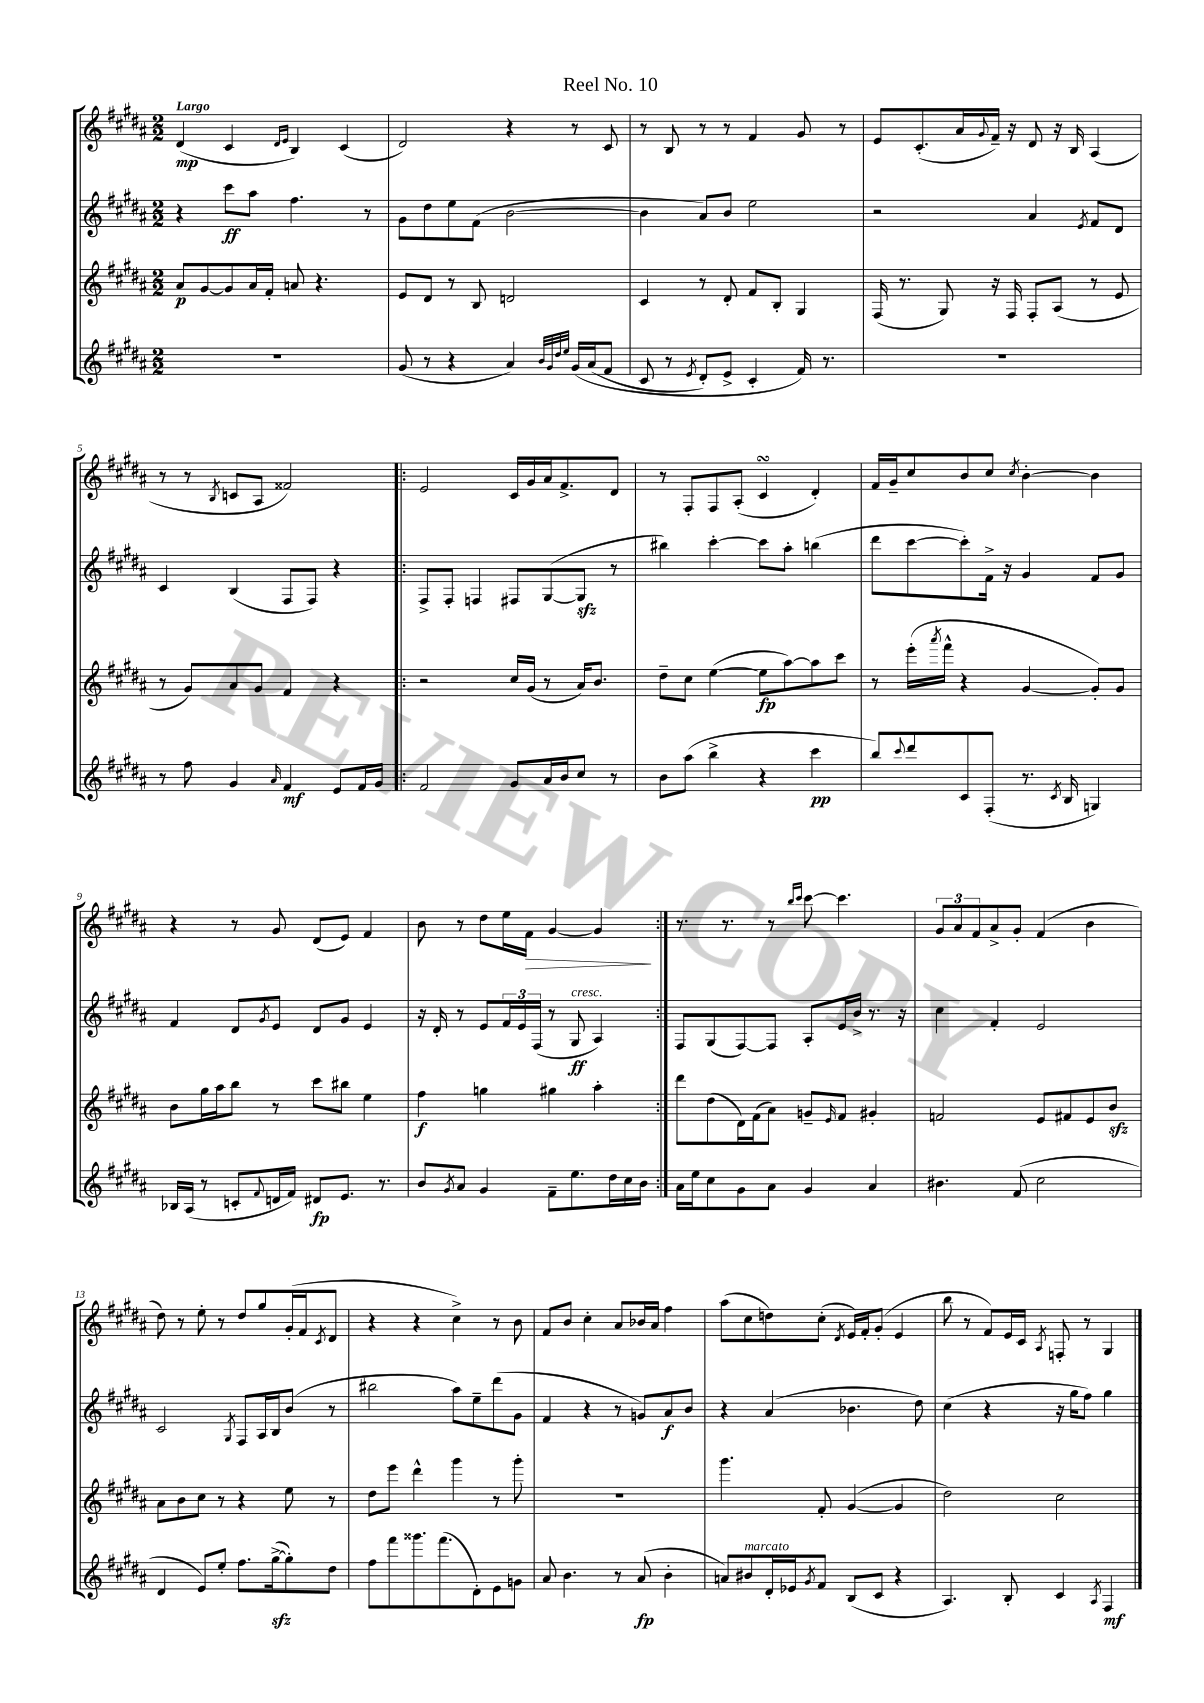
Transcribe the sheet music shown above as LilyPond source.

\header { title = "Reel No. 10" }
<<
\new StaffGroup <<
\new Staff = "s0" {
    \clef treble \key b \major \numericTimeSignature \time 2/2 \tempo "Largo"
    dis'4\mp( cis'4 \grace { dis'16 e'16 } b4) cis'4( |
    dis'2) r4 r8 cis'8 |
    r8 b8 r8 r8 fis'4 gis'8 r8 |
    e'8 cis'8.-.( ais'16 \appoggiatura { gis'8 } fis'16--) r16 dis'8 r16 b16 ais4( |
    r8 r8 \acciaccatura { b8 } c'8 ais8 fisis'2) |
    \repeat volta 2 { e'2 cis'16 gis'16 ais'16 fis'8.-> dis'8 |
    r8 fis8-. fis8 ais8-.( cis'4\turn dis'4-.) |
    fis'16 gis'16-- cis''8 b'8 cis''8 \acciaccatura { cis''8 } b'4~-. b'4 |
    r4 r8 gis'8 dis'8( e'8) fis'4 |
    b'8 r8 dis''8 e''16 fis'16\> gis'4~ gis'4\! | }
    r8. r8. r8 \grace { b''16 cis'''16 } cis'''8~ cis'''4. |
    \tuplet 3/2 { gis'8 ais'8 fis'8 } ais'8-> gis'8-. fis'4( b'4 |
    dis''8) r8 e''8-. r8 dis''8 gis''8 gis'16-.( fis'16 \acciaccatura { cis'8 } dis'8 |
    r4 r4 cis''4->) r8 b'8 |
    fis'8 b'8 cis''4-. ais'8 bes'16 ais'16 fis''4 |
    ais''8( cis''8 d''8) cis''8-.( \acciaccatura { dis'8 } e'16) fis'16-. gis'8-.( e'4 |
    b''8 r8 fis'8) e'16 cis'16 \acciaccatura { ais8 } f8-. r8 gis4 \bar "|." |
}
\new Staff = "s1" {
    \clef treble \key b \major \numericTimeSignature \time 2/2
    r4 cis'''8\ff ais''8 fis''4. r8 |
    gis'8 dis''8 e''8 fis'8( b'2~ |
    b'4 ais'8) b'8 e''2 |
    r2 ais'4 \acciaccatura { e'8 } fis'8 dis'8 |
    cis'4 b4( fis8 fis8) r4 |
    \repeat volta 2 { fis8-> fis8-. f4 fis8 gis8~( gis8\sfz r8 |
    bis''4) cis'''4~-. cis'''8 ais''8-. b''4( |
    dis'''8 cis'''8~ cis'''8-.) fis'16-> r16 gis'4 fis'8 gis'8 |
    fis'4 dis'8 \acciaccatura { gis'8 } e'8 dis'8 gis'8 e'4 |
    r16 dis'16-. r8 e'8 \tuplet 3/2 { fis'16 e'16 fis16( } r8 gis8\ff^\markup { \italic "cresc." } ais4) | }
    fis8 gis8( fis8~) fis8 ais8-. e'16 b'16-> r8. r16 |
    cis''4 fis'4-. e'2 |
    cis'2 \acciaccatura { gis8 } fis8 ais16 b16 b'8( r8 |
    bis''2 ais''8) e''8-- dis'''8( gis'8 |
    fis'4 r4 r8 g'8) ais'8\f b'8 |
    r4 ais'4( bes'4. dis''8) |
    cis''4( r4 r16 gis''16 fis''8) gis''4 \bar "|." |
}
\new Staff = "s2" {
    \clef treble \key b \major \numericTimeSignature \time 2/2
    ais'8\p gis'8~ gis'8 ais'16 fis'16-. a'8 r4. |
    e'8 dis'8 r8 b8 d'2 |
    cis'4 r8 dis'8-. fis'8 b8-. gis4 |
    fis16( r8. gis8) r16 fis16 fis8-. ais8( r8 e'8 |
    r8 gis'8) ais'8 gis'8 fis'4 r4 |
    \repeat volta 2 { r2 cis''16 gis'16( r8 ais'16) b'8. |
    dis''8-- cis''8 e''4~( e''8\fp ais''8~) ais''8 cis'''8 |
    r8 e'''16-.( \acciaccatura { ais'''8 } fis'''16-^ r4 gis'4~ gis'8-.) gis'8 |
    b'8 gis''16 ais''16 b''8 r8 cis'''8 bis''8 e''4 |
    fis''4\f g''4 gis''4 ais''4-. | }
    dis'''8 dis''8( dis'16) fis'16( ais'8) g'8-- \grace { e'16 } fis'8 gis'4-. |
    f'2 e'8 fis'8 e'8 b'8\sfz |
    ais'8 b'8 cis''8 r8 r4 e''8 r8 |
    dis''8 e'''8 dis'''4-^ gis'''4 r8 gis'''8-. |
    R1 |
    gis'''4. fis'8-. gis'4~( gis'4 |
    dis''2) cis''2 \bar "|." |
}
\new Staff = "s3" {
    \clef treble \key b \major \numericTimeSignature \time 2/2
    R1 |
    gis'8( r8 r4 ais'4) \grace { b'32 gis'32 dis''32 e''32 } gis'16\( ais'16( fis'8 |
    cis'8 r8 \acciaccatura { e'8 } dis'8-.) e'8-> cis'4-. fis'16\) r8. |
    R1 |
    r8 fis''8 gis'4 \grace { ais'16 } fis'4\mf e'8 fis'16 gis'16 |
    \repeat volta 2 { fis'2 gis'8 ais'16 b'16 cis''8 r8 |
    b'8 ais''8( b''4-> r4 cis'''4\pp |
    b''8) \appoggiatura { cis'''8 } dis'''8 cis'8 fis8-.( r8. \acciaccatura { cis'8 } b16 g4) |
    bes16 ais16( r8 c'8-. \appoggiatura { fis'8 } d'16 fis'16) dis'8\fp e'8. r8. |
    b'8 \acciaccatura { gis'8 } ais'8 gis'4 fis'8-- e''8. dis''16 cis''16 b'16 | }
    ais'16 e''16 cis''8 gis'8 ais'8 gis'4 ais'4 |
    bis'4. fis'8( cis''2 |
    dis'4 e'8) e''8-. fis''8. gis''16~->\sfz( gis''8-.) dis''8 |
    fis''8 fis'''8 gisis'''8. fis'''8.( dis'8-.) e'8 g'8 |
    ais'8 b'4. r8 ais'8\fp( b'4-. |
    a'8) bis'8^\markup { \italic "marcato" } dis'16-. ees'16 \acciaccatura { gis'8 } fis'8 b8( cis'8 r4 |
    ais4.) b8-. cis'4 \acciaccatura { ais8 } fis4\mf \bar "|." |
}
>>
>>
